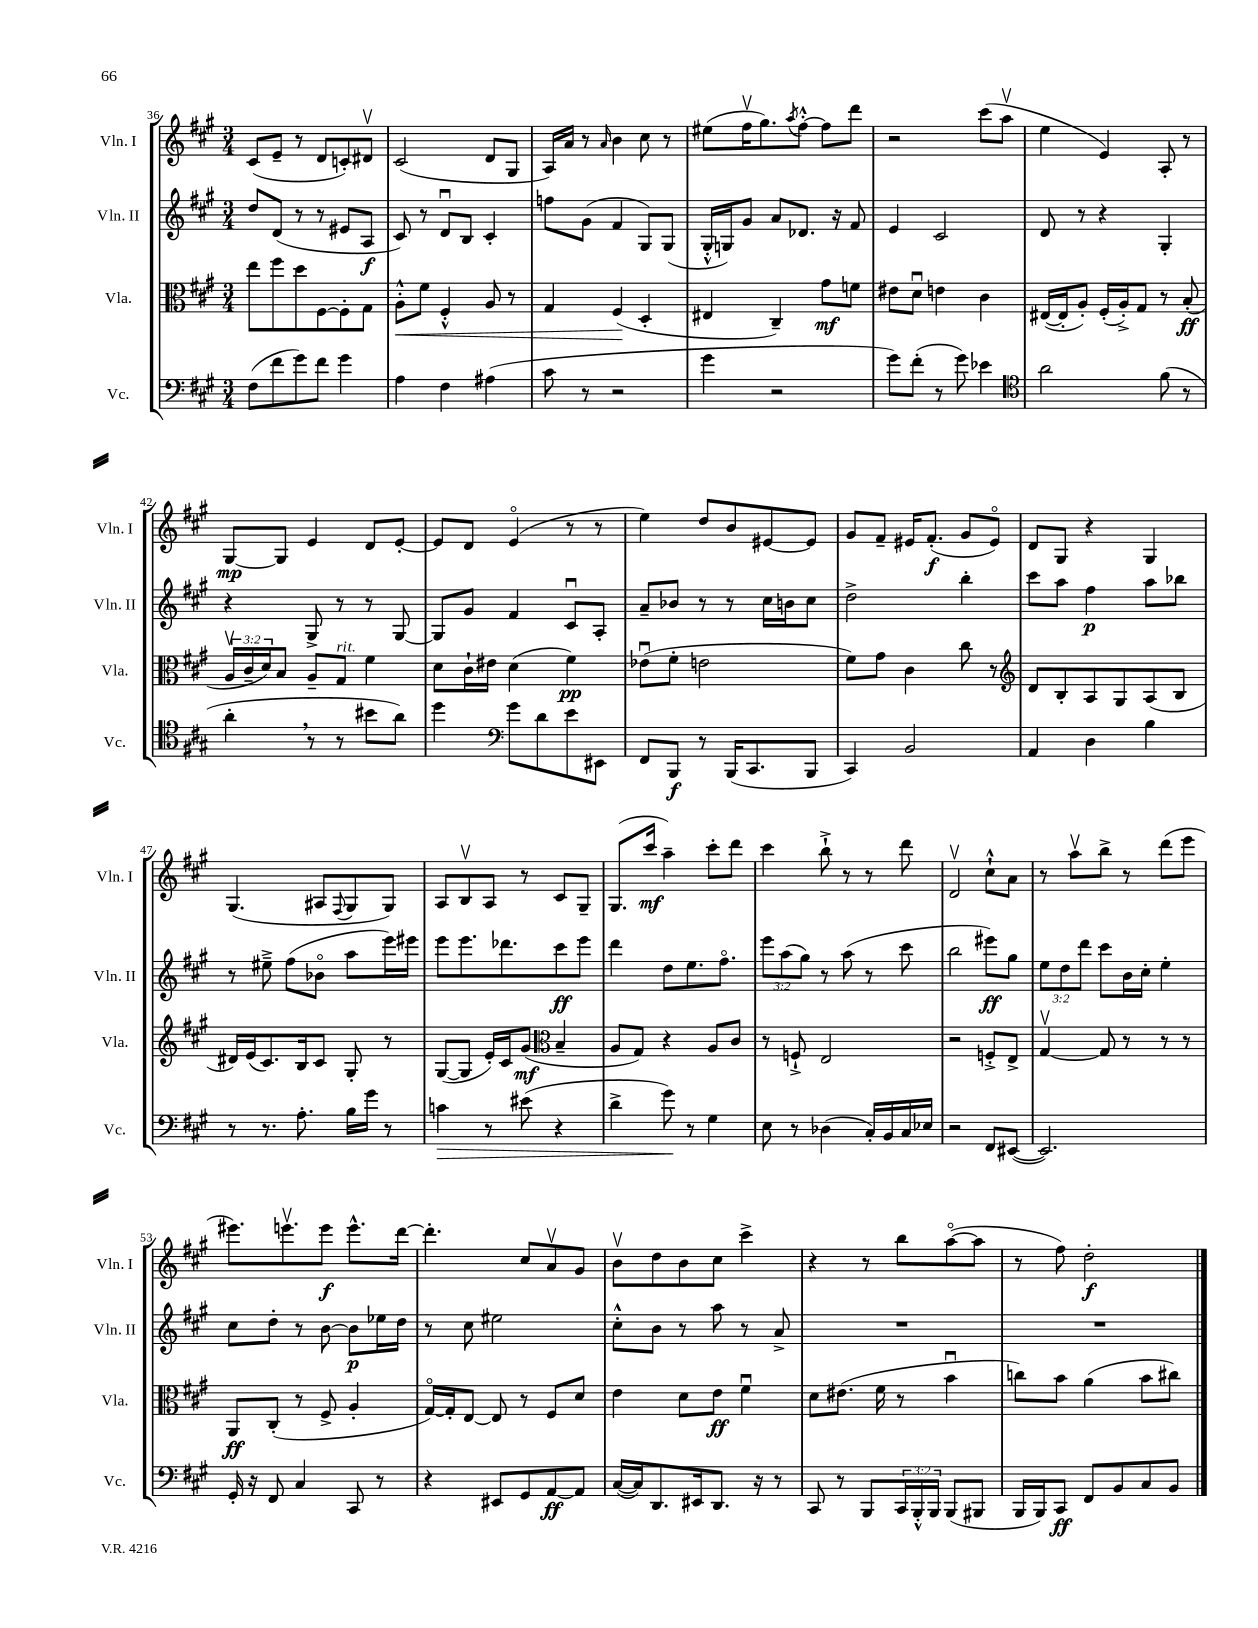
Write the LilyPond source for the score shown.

<<
\new StaffGroup <<
\new Staff = "s0" \with { instrumentName = "Vln. I" shortInstrumentName = "Vln. I" } {
    \clef treble \key a \major \numericTimeSignature \time 3/4
    cis'8( e'8-- r8 d'8 c'8-.) dis'8\upbow |
    cis'2( d'8 gis8 |
    a16) a'16 r8 \grace { a'16 } b'4 cis''8 r8 |
    eis''8( fis''16\upbow gis''8.) \acciaccatura { a''8 } fis''8~-.-^ fis''8 d'''8 |
    r2 cis'''8( a''8\upbow |
    e''4 e'4) a8-. r8 |
    gis8~\mp gis8 e'4 d'8 e'8~-. |
    e'8 d'8 e'4\flageolet( r8 r8 |
    e''4) d''8 b'8 eis'8~ eis'8 |
    gis'8 fis'8-- eis'16 fis'8.-.\f( gis'8 eis'8\flageolet) |
    d'8 gis8 r4 gis4 |
    gis4.( ais8 \appoggiatura { fis8 } gis8 gis8) |
    a8 b8\upbow a8 r8 cis'8 gis8-- |
    gis8.( cis'''16\mf a''4--) cis'''8-. d'''8 |
    cis'''4 b''8-!-> r8 r8 d'''8 |
    d'2\upbow cis''8-!-^ a'8 |
    r8 a''8\upbow b''8-> r8 d'''8( e'''8 |
    eis'''8.) e'''8.\upbow e'''8\f e'''8.-^ d'''16~ |
    d'''4.-. cis''8 a'8\upbow gis'8 |
    b'8\upbow d''8 b'8 cis''8 cis'''4-> |
    r4 r8 b''8 a''8~\flageolet( a''8 |
    r8 fis''8) d''2-.\f \bar "|." |
}
\new Staff = "s1" \with { instrumentName = "Vln. II" shortInstrumentName = "Vln. II" } {
    \clef treble \key a \major \numericTimeSignature \time 3/4 \override Staff.TupletNumber.text = #tuplet-number::calc-fraction-text
    d''8 d'8( r8 r8 eis'8 a8\f |
    cis'8) r8 d'8\downbow b8 cis'4-. |
    f''8 gis'8( fis'4 gis8) gis8( |
    gis16-.-^ g16) gis'8 a'8 des'8. r16 fis'8 |
    e'4 cis'2 |
    d'8 r8 r4 gis4-. |
    r4 gis8-> r8 r8 gis8~ |
    gis8 gis'8 fis'4 cis'8\downbow a8-. |
    a'8-- bes'8 r8 r8 cis''16 b'16 cis''8 |
    d''2-> b''4-. |
    cis'''8 a''8 fis''4\p a''8 bes''8 |
    r8 eis''8---> fis''8( bes'8\flageolet a''8 e'''16) eis'''16 |
    e'''8 e'''8. des'''8. cis'''8\ff e'''8 |
    d'''4 d''8 e''8. fis''8.\flageolet |
    \tuplet 3/2 { e'''8 a''8( gis''8) } r8 a''8( r8 cis'''8 |
    b''2 eis'''8\ff) gis''8 |
    \tuplet 3/2 { e''8 d''8 d'''8 } cis'''8 b'16 cis''16-. e''4-. |
    cis''8 d''8-. r8 b'8~ b'8\p ees''16 d''16 |
    r8 cis''8 eis''2 |
    cis''8-.-^ b'8 r8 a''8 r8 a'8-> |
    R2. |
    R2. \bar "|." |
}
\new Staff = "s2" \with { instrumentName = "Vla." shortInstrumentName = "Vla." } {
    \clef alto \key a \major \numericTimeSignature \time 3/4 \override Staff.TupletNumber.text = #tuplet-number::calc-fraction-text
    e''8 fis''8 d''8 fis8~ fis8-. gis8 |
    a8-.-^\< fis'8 fis4-.-^ a8 r8 |
    gis4 fis4\!( d4-. |
    eis4 cis4--) gis'8\mf f'8 |
    eis'8 d'8\downbow e'4 cis'4 |
    eis16~( eis16-. a8-.) fis16-.( a16-.->) gis8 r8 b8-.\ff( |
    \tuplet 3/2 { a16\upbow cis'16-- d'16) } b8 a8-- gis8^\markup { \italic "rit." } fis'4 |
    d'8 cis'16-! eis'16 d'4( fis'4\pp) |
    ees'8\downbow( fis'8-. e'2 |
    fis'8) gis'8 cis'4 cis''8 r8 |
    \clef treble d'8 b8-. a8 gis8 a8( b8 |
    dis'16) e'16( cis'8.) b16 cis'8 gis8-. r8 |
    gis8~( gis8 e'16-.) cis'16 gis'8\mf( \clef alto b4-- |
    a8 gis8) r4 a8 cis'8 |
    r8 f8-!-> e2 |
    r2 f8-.-> e8-> |
    gis4~\upbow gis8 r8 r8 r8 |
    a,8\ff cis8-.( r8 fis8-> a4-. |
    gis16~\flageolet) gis16-. e8~ e8 r8 fis8 d'8 |
    e'4 d'8 e'8\ff fis'4\downbow |
    d'8 eis'8.( fis'16 r8 b'4\downbow |
    c''8) b'8 a'4( b'8 cis''8) \bar "|." |
}
\new Staff = "s3" \with { instrumentName = "Vc." shortInstrumentName = "Vc." } {
    \clef bass \key a \major \numericTimeSignature \time 3/4 \override Staff.TupletNumber.text = #tuplet-number::calc-fraction-text
    fis8( fis'8 gis'8) fis'8 gis'4 |
    a4 fis4 ais4( |
    cis'8 r8 r2 |
    gis'4 r2 |
    gis'8) fis'8-.( r8 gis'8) ees'4 |
    \clef tenor a'2 fis'8( r8 |
    a'4-. \breathe r8 r8 bis'8 a'8) |
    d''4 \clef bass gis'8 d'8 e'8 eis,8 |
    fis,8 b,,8\f r8 b,,16( cis,8. b,,8 |
    cis,4) b,2 |
    a,4 d4 b4 |
    r8 r8. a8.-. b16 gis'16 r8 |
    c'4\> r8 eis'8( r4 |
    d'4-> gis'8\!) r8 gis4 |
    e8 r8 des4( cis16-.) b,16 cis16 ees16 |
    r2 fis,8 eis,8~( |
    eis,2.) |
    gis,16-. r16 fis,8 cis4 cis,8 r8 |
    r4 eis,8 gis,8 a,8~\ff a,8 |
    cis16~( cis16) d,8. eis,16 d,8. r16 r8 |
    cis,8 r8 b,,8 \tuplet 3/2 { cis,16 b,,16-.-^ b,,16 } b,,8( bis,,8 |
    b,,16 b,,16) cis,8\ff fis,8 b,8 cis8 b,8 \bar "|." |
}
>>
>>
\layout { \context { \Score currentBarNumber = #36 } }
